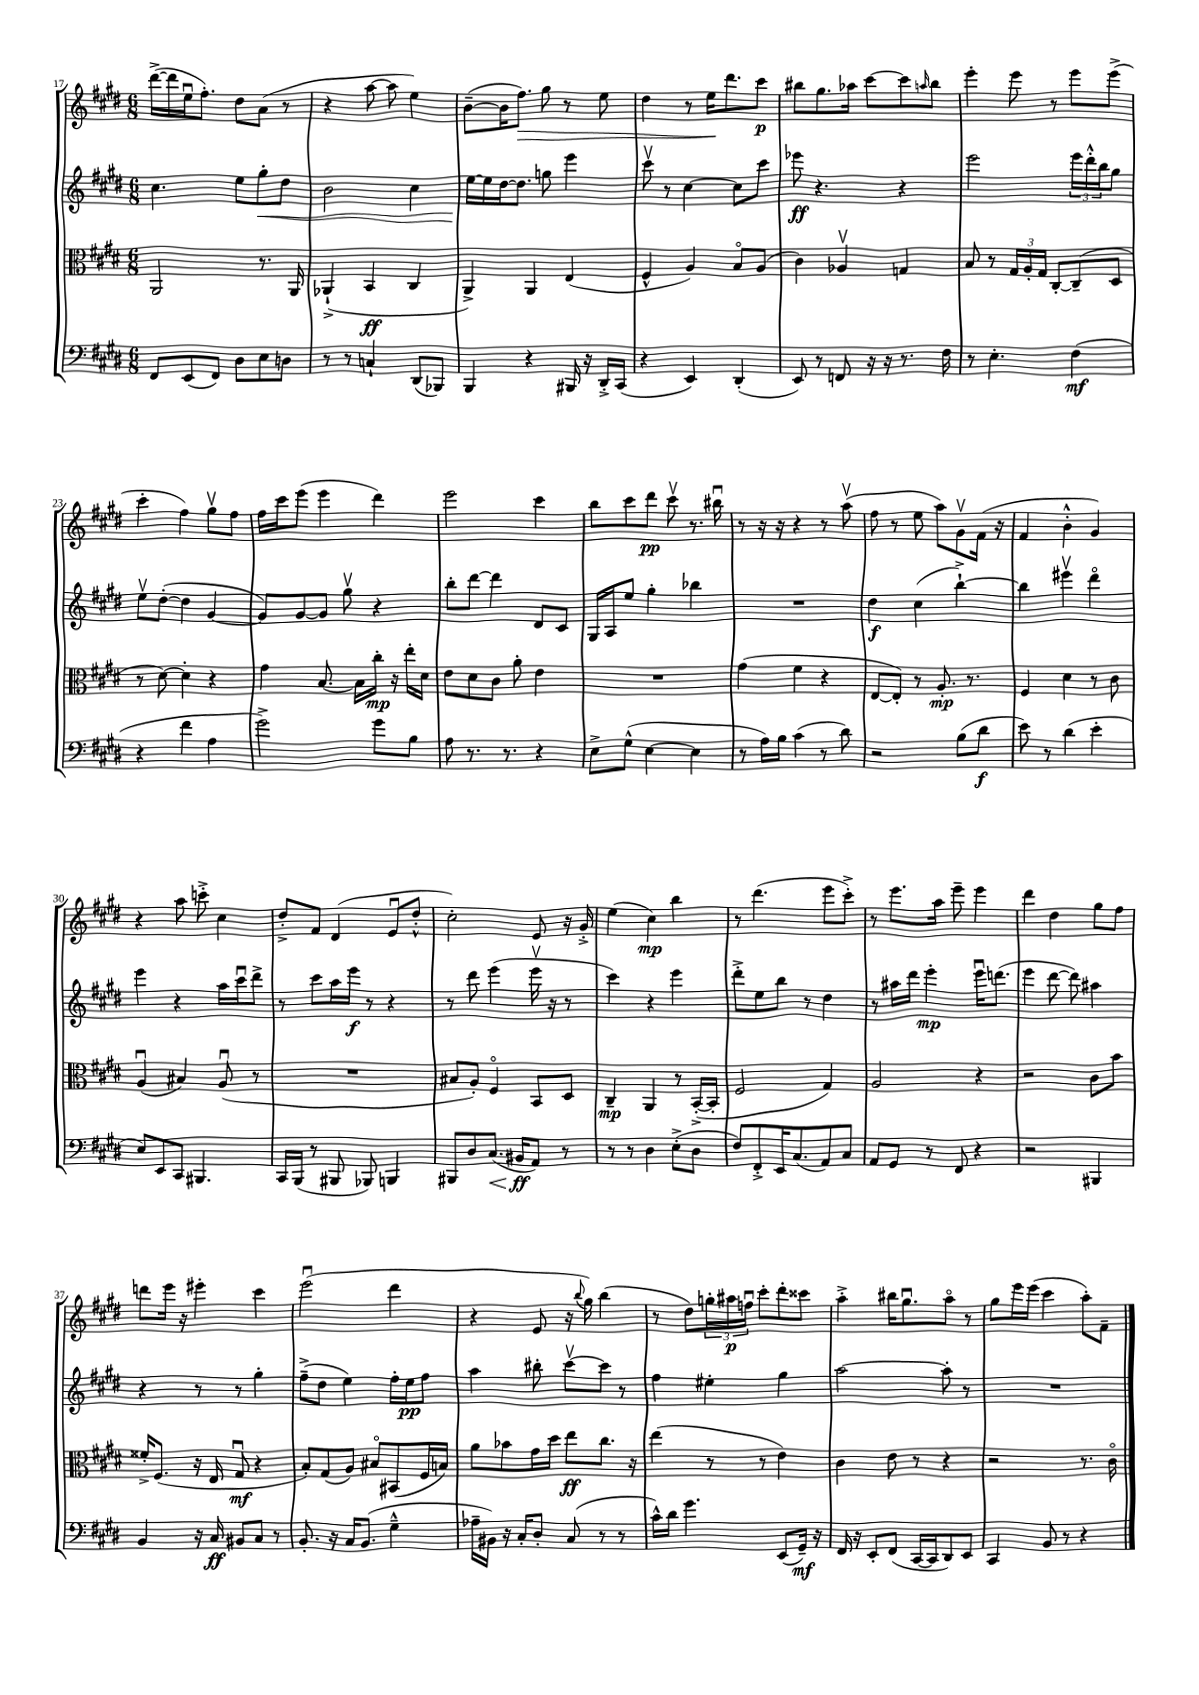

**kern	**kern	**kern	**kern
*staff4	*staff3	*staff2	*staff1
*clefF4	*clefC3	*clefG2	*clefG2
*k[f#c#g#d#]	*k[f#c#g#d#]	*k[f#c#g#d#]	*k[f#c#g#d#]
*M6/8	*M6/8	*M6/8	*M6/8
8FF#	2AA	4.cc#	([16ddd#^
.	.	.	16ddd#]
(8EE	.	.	16eeu
.	.	.	8.ff#')
8FF#)	.	.	.
8D#	.	8ee	8dd#
8E	8.r	8gg#'	(8a
8D	.	8dd#	8r
.	16AA	.	.
=	=	=	=
8r	(4AA-`^	2b	4r
8r	.	.	.
4C`	4BB	.	[8aa
.	.	.	8aa]
(8DD#	4C#	4cc#	4ee)
8BBB-)	.	.	.
=	=	=	=
4BBB	4AA^)	[16ee	([8b~
.	.	16ee]	.
.	.	[16dd#	16b]
.	.	8.dd#]	8.ff#)
4r	4AA	.	.
.	.	8gg	8gg#
16BBB#	(4E	4eee	8r
16r	.	.	.
16DD#'^	.	.	8ee
(16CC#	.	.	.
=	=	=	=
4r	4F#^^	8ccc#v	4dd#
.	.	8r	.
4EE)	4A)	[4cc#	8r
.	.	.	16ee
.	.	.	8.ddd#
(4DD#'	8Bo	8cc#]	.
.	(8A	8ccc#	8ccc#
=	=	=	=
8EE)	4c#)	8eee-	8bb#
8r	.	4.r	8.gg#
8FF	4A-v	.	.
.	.	.	16aa-
16r	.	.	[8ccc#
16r	.	.	.
8.r	4G	4r	8ccc#]
.	.	.	16qqaa
.	.	.	8bb#
16F#	.	.	.
=	=	=	=
8r	8B	2eee	4eee'
4.E'	8r	.	.
.	24G#	.	8eee
.	24A'	.	.
.	24G#	.	.
.	[8C#'	.	8r
(4F#	(8C#~]	24eee	8eee
.	.	24ddd#'^^	.
.	.	24bb	.
.	8D#	8gg#	(8eee^
=	=	=	=
4r	8r	8eev	4ccc#'
.	[8d#)	([8dd#'	.
4f#	4d#']	4dd#]	4ff#)
4A	4r	[4g#	8gg#v
.	.	.	8ff#
=	=	=	=
2g#^)	4g#	8g#])	16ff#
.	.	.	16ccc#
.	.	[8g#	(8eee
.	[8.B	8g#]	4eee
.	.	8gg#v	.
.	16B]	.	.
8g#	16cc#'	4r	4ddd#)
.	16r	.	.
8B	16ee'	.	.
.	16d#	.	.
=	=	=	=
8A	8e	8bb'	2eee
8.r	8d#	[8ddd#	.
.	8c#	4ddd#]	.
8.r	.	.	.
.	8a'	.	.
4r	4e	8d#	4ccc#
.	.	8c#	.
=	=	=	=
8E^	2.r	16G#	8bb
.	.	16A	.
(8G#^^	.	8ee	8ccc#
[4E	.	4gg#'	8ddd#
.	.	.	8ccc#v
4E]	.	4bb-	8.r
.	.	.	16bb#u
=	=	=	=
8r	(4g#	2.r	8r
16A)	.	.	16r
16B	.	.	16r
(4c#	4f#	.	4r
8r	4r	.	8r
8d#)	.	.	(8aav
=	=	=	=
2r	[8E	4dd#	8ff#
.	8E'])	.	8r
.	8r	(4cc#	8ee
.	8.A'	.	8aa)
(8B	.	[4bb`^)	8g#v
.	8.r	.	.
8d#	.	.	(16f#
.	.	.	16r
=	=	=	=
8e)	4F#	4bb]	4f#
8r	.	.	.
(4d#	4d#	4eee#v	4b'^^
4e'	8r	4ddd#o	4g#)
.	8c#	.	.
=	=	=	=
8E)	(4Au	4eee	4r
8EE	.	.	.
8CC#	4B#)	4r	8aa
4.BBB#	.	.	8ccc'^
.	(8Au	16aa	4cc#
.	.	16ccc#u	.
.	8r	8ddd#^	.
=	=	=	=
16CC#	2.r	8r	8dd#'^
(16BBB	.	.	.
8r	.	8ccc#	8f#
8BBB#	.	16aa	(4d#
.	.	16eee	.
8BBB-)	.	8r	.
4BBB	.	4r	8eu
.	.	.	8dd#'^^
=	=	=	=
8BBB#	8B#	8r	2cc#')
8D#	8A')	8ddd#	.
(8.C#	4F#o	(4eee	.
16BB#	.	.	.
8AA)	8BB	16eeev	8e
.	.	16r	.
8r	8D#	8r	16r
.	.	.	16g#'^
=	=	=	=
8r	4C#~	4ccc#)	(4ee
8r	.	.	.
4D#	4AA	4r	4cc#)
(8E'^	8r	4eee	4bb
8D#	([16BB'^	.	.
.	16BB']	.	.
=	=	=	=
8F#)	2F#	8ddd#'^	8r
8FF#'^	.	8ee	(4.ddd#
16EE	.	8bb	.
(8.C#	.	.	.
.	.	8r	.
8AA)	4G#)	4dd#	8eee
8C#	.	.	8ccc#'^)
=	=	=	=
8AA	2A	8r	8r
8GG#	.	16aa#	8.eee
.	.	16ddd#	.
8r	.	4eee'	.
.	.	.	16aa
8FF#	.	.	8eee~
4r	4r	16eeeu	4eee
.	.	(8.ddd	.
=	=	=	=
2r	2r	4eee	4ddd#
.	.	[8ddd#	4dd#
.	.	8ddd#])	.
4BBB#	8c#	4aa#	8gg#
.	8b	.	8ff#
=	=	=	=
4BB	16f##'^	4r	8ddd
.	(8.F#	.	.
.	.	.	16eee
.	.	.	16r
16r	16r	8r	4eee#'
16C#	16E	.	.
8BB#	8G#u	8r	.
8C#	4r	4gg#'	4ccc#
8r	.	.	.
=	=	=	=
8.BB'	8B')	(8ff#~^	(2eeeu
.	(8G#	8dd#	.
16r	.	.	.
16C#	8A)	4ee)	.
(8.BB	.	.	.
.	8B#o	.	.
4G#~^^	(8BB#	16ff#'	4ddd#
.	.	16ee	.
.	16F#	8ff#	.
.	16B)	.	.
=	=	=	=
16A-~	8a	4aa	4r
16BB#)	.	.	.
16r	8b-	.	.
16C#'	.	.	.
8D#'	16g#	8bb#'	8e
.	16dd#	.	.
(8C#	8ee	[8ccc#v	16r
.	.	.	8qqbb
.	.	.	16gg#)
8r	8.cc#	8ccc#]	(4bb
8r	.	8r	.
.	16r	.	.
=	=	=	=
16c#^^)	(4ee	4ff#	8r
16d#	.	.	.
4.g#	.	.	8dd#)
.	8r	4ee#'	24gg'
.	.	.	24aa#
.	.	.	24ffu
.	8r	.	8ccc#'
(8EE	4e)	4gg#	8ddd#'
16GG#~)	.	.	8ccc##
16r	.	.	.
=	=	=	=
16FF#	4c#	[2aa	4aa'^
16r	.	.	.
8EE'	.	.	.
(8FF#	8e	.	16bb#
.	.	.	8.gg#u
[16CC#	8r	.	.
16CC#]	.	.	.
8DD#)	4r	8aa']	8aao
8EE	.	8r	8r
=	=	=	=
4CC#	2r	2.r	8gg#
.	.	.	16eee
.	.	.	(16eee
8BB	.	.	4ccc#
8r	.	.	.
4r	8.r	.	8aa')
.	.	.	8f#~
.	16c#o	.	.
==	==	==	==
*-	*-	*-	*-
